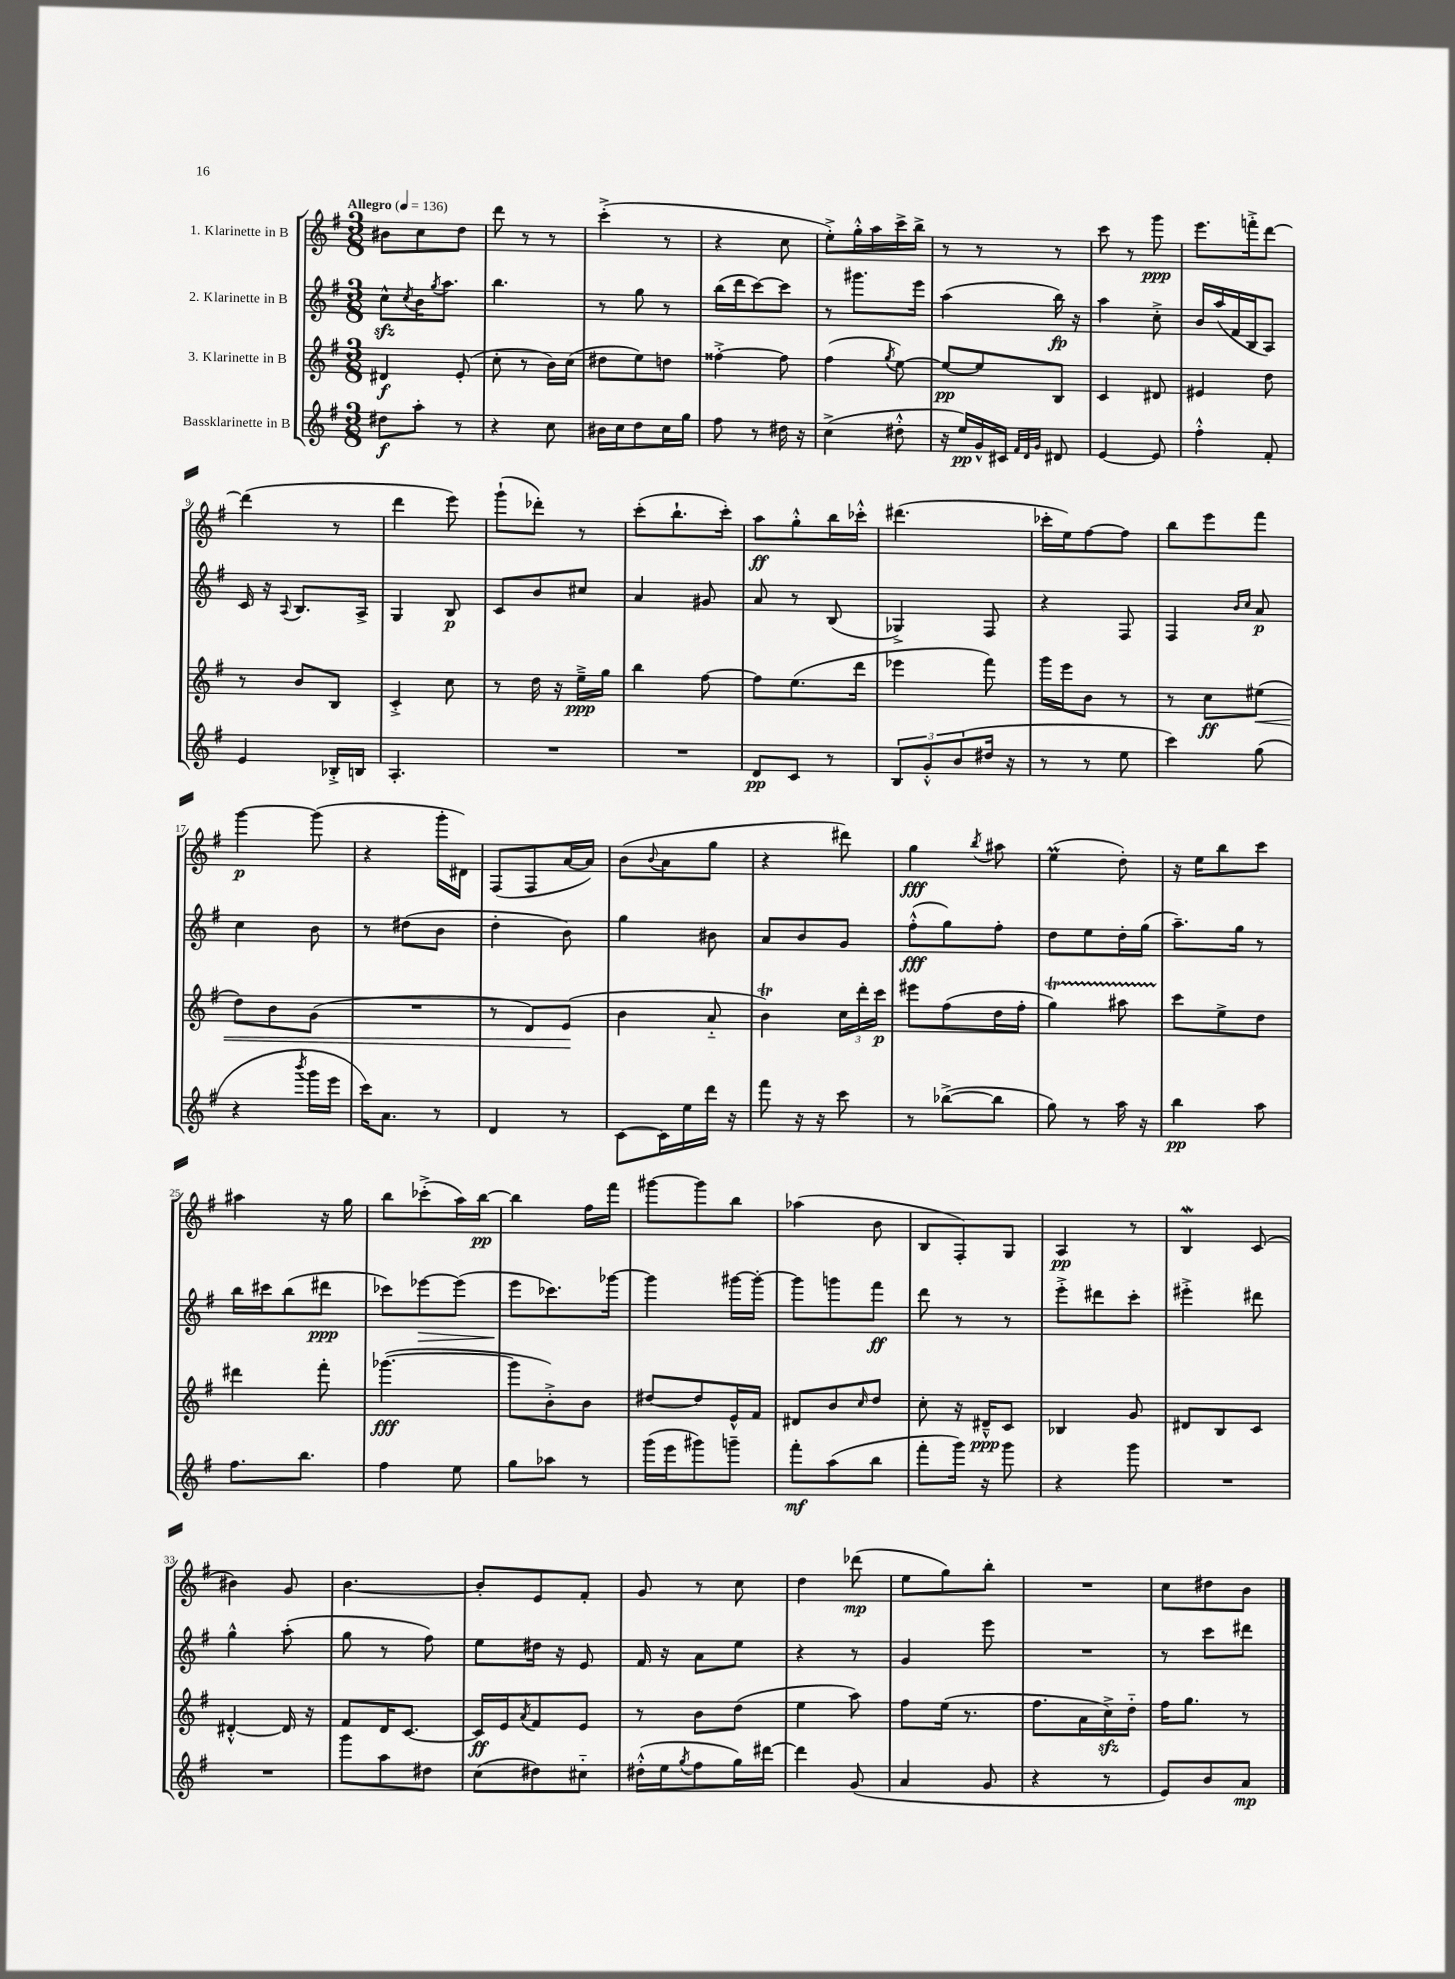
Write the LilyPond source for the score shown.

<<
\new StaffGroup <<
\new Staff = "s0" \with { instrumentName = "1. Klarinette in B" } {
    \clef treble \key g \major \numericTimeSignature \time 3/8 \tempo "Allegro" 4 = 136
    bis'8 c''8 d''8 |
    d'''8 r8 r8 |
    c'''4-.->( r8 |
    r4 c''8 |
    e''8-.->) g''16-.-^ a''16 c'''16-> b''16-> |
    r8 r8 r8 |
    c'''8 r8 g'''8\ppp |
    e'''8. f'''16-.-> d'''8~ |
    d'''4( r8 |
    d'''4 e'''8) |
    g'''8-!( des'''8-.) r8 |
    c'''8-.( b''8.-! c'''16-.) |
    a''8\ff g''8-.-^ b''16 ces'''16-.-^ |
    dis'''4.( |
    ces'''16-. e''16) fis''8~ fis''8 |
    b''8 e'''8 fis'''8 |
    g'''4~\p g'''8( |
    r4 g'''16-. dis'16) |
    fis8( fis8 a'16~ a'16) |
    b'8( \appoggiatura { b'8 } a'8 g''8 |
    r4 dis'''8) |
    g''4\fff \acciaccatura { b''8 } ais''8 |
    e''4\prall( d''8-.) |
    r16 e''16 b''8 c'''8 |
    ais''4 r16 g''16 |
    b''8 ces'''8-.->( a''16) b''16~\pp |
    b''4 fis''16 fis'''16 |
    gis'''8~ gis'''8 b''8 |
    aes''4( b'8 |
    b8 fis8-.) g8 |
    a4\pp r8 |
    b4\mordent c'8( |
    bis'4) g'8 |
    b'4.~ |
    b'8-. e'8 fis'8-. |
    g'8 r8 c''8 |
    d''4 des'''8\mp( |
    e''8 g''8) b''8-. |
    R4. |
    c''8 dis''8 b'8 \bar "|." |
}
\new Staff = "s1" \with { instrumentName = "2. Klarinette in B" } {
    \clef treble \key g \major \numericTimeSignature \time 3/8
    c''8-^\sfz \acciaccatura { c''8 } b'16 \acciaccatura { g''8 } a''8. |
    b''4. |
    r8 g''8 r8 |
    b''16( d'''16 c'''8~) c'''8 |
    r8 gis'''8. e'''16 |
    a''4( b''16\fp) r16 |
    a''4 c''8-.-> |
    b'16 a''16( fis'16 b16 a8) |
    c'16 r16 \appoggiatura { a8 } b8. a16-> |
    g4 b8\p |
    c'8 b'8 cis''8 |
    a'4 gis'8 |
    a'8 r8 b8( |
    ges4->) fis8 |
    r4 fis8 |
    fis4 \grace { b'16 c''16 } a'8\p |
    c''4 b'8 |
    r8 dis''8( b'8 |
    d''4-. b'8) |
    g''4 bis'8 |
    a'8 b'8 g'8 |
    fis''8-.-^\fff( g''8) fis''8-. |
    d''8 e''8 d''16-. g''16( |
    a''8.--) g''16 r8 |
    b''16 cis'''16 b''8( dis'''8\ppp |
    ces'''8) ees'''8~\> ees'''8( |
    e'''8\! ces'''8.) ges'''16~ |
    ges'''4 gis'''16~ gis'''16~-. |
    gis'''8 g'''8 fis'''8\ff |
    d'''8 r8 r8 |
    e'''8-.-> dis'''8 c'''8-. |
    eis'''4-.-> dis'''8 |
    g''4-^ a''8-.( |
    g''8 r8 fis''8) |
    e''8 dis''16 r16 e'8 |
    fis'16 r16 a'8 e''8 |
    r4 r8 |
    g'4 e'''8 |
    R4. |
    r8 c'''8 dis'''8 \bar "|." |
}
\new Staff = "s2" \with { instrumentName = "3. Klarinette in B" } {
    \clef treble \key g \major \numericTimeSignature \time 3/8
    dis'4\f e'8-.( |
    c''8-. r8 b'16) c''16( |
    dis''8 e''8) d''8 |
    fisis''4~-.-> fisis''8 |
    fis''4( \acciaccatura { g''8 } e''8~) |
    e''8~\pp e''8 b8 |
    c'4 dis'8 |
    eis'4 d''8 |
    r8 b'8 b8 |
    c'4-.-> c''8 |
    r8 d''16 r16 e''16--->\ppp g''16 |
    b''4 fis''8~ |
    fis''8 e''8.( d'''16 |
    ees'''4 fis'''8) |
    g'''16 e'''16 b'8 r8 |
    r8 c''8\ff eis''8\<( |
    d''8) b'8 g'8( |
    R4. |
    r8 d'8) e'8\!( |
    b'4 a'8-_ |
    b'4\trill) \tuplet 3/2 { c''16 d'''16-. c'''16\p } |
    eis'''8 fis''8( d''16 fis''16-. |
    g''4\startTrillSpan) ais''8 |
    c'''8\stopTrillSpan e''8-> d''8 |
    dis'''4 fis'''8-. |
    ges'''4.~\fff( |
    ges'''8 b'8-.->) b'8 |
    dis''8~ dis''8 e'16-^ fis'16 |
    dis'8 b'8 \grace { c''16 } d''8 |
    c''8-. r16 dis'16---^\ppp c'8 |
    bes4 g'8 |
    dis'8 b8 c'8 |
    dis'4~-.-^ dis'16 r16 |
    fis'8 d'16 c'8.~ |
    c'16\ff e'16 \acciaccatura { a'8 } fis'8 e'8 |
    r8 b'8 d''8( |
    e''4 a''8) |
    fis''8 e''16( r8. |
    fis''8. a'16 c''16->\sfz) d''16-_ |
    fis''16 g''8. r8 \bar "|." |
}
\new Staff = "s3" \with { instrumentName = "Bassklarinette in B" } {
    \clef treble \key g \major \numericTimeSignature \time 3/8
    dis''8\f a''8-. r8 |
    r4 c''8 |
    bis'16 c''16 d''8 c''16 g''16 |
    fis''8 r8 dis''16 r16 |
    c''4->( dis''8-.-^ |
    r16 e''16\pp) g'16-^ cis'16 \grace { fis'32 d'32 g'32 } dis'8 |
    e'4~ e'8 |
    fis''4-.-^ fis'8-. |
    e'4 bes16-.-> b16 |
    a4.-. |
    R4. |
    R4. |
    d'8\pp c'8 r8 |
    \tuplet 3/2 { b8 g'8-.-^ b'8( } dis''16 r16 |
    r8 r8 e''8 |
    c'''4) g''8( |
    r4 \acciaccatura { b'''8 } g'''16 e'''16 |
    c'''16) a'8. r8 |
    d'4 r8 |
    c'8~ c'16 e''16 d'''16 r16 |
    fis'''8 r16 r16 c'''8 |
    r8 bes''8~->( bes''8 |
    g''8) r8 a''16 r16 |
    b''4\pp a''8 |
    fis''8. b''8. |
    fis''4 e''8 |
    g''8 aes''8 r8 |
    g'''16( e'''16 gis'''8) g'''8-- |
    fis'''8-.\mf a''8( b''8 |
    fis'''8-. g'''16) r16 g'''8 |
    r4 g'''8 |
    R4. |
    R4. |
    g'''8 a''8 dis''8 |
    c''8( dis''8) cis''8-_ |
    dis''16-.-^( e''16 \acciaccatura { g''8 } fis''8 g''16) dis'''16~ |
    dis'''4 g'8( |
    a'4 g'8 |
    r4 r8 |
    e'8) b'8 a'8\mp \bar "|." |
}
>>
>>
